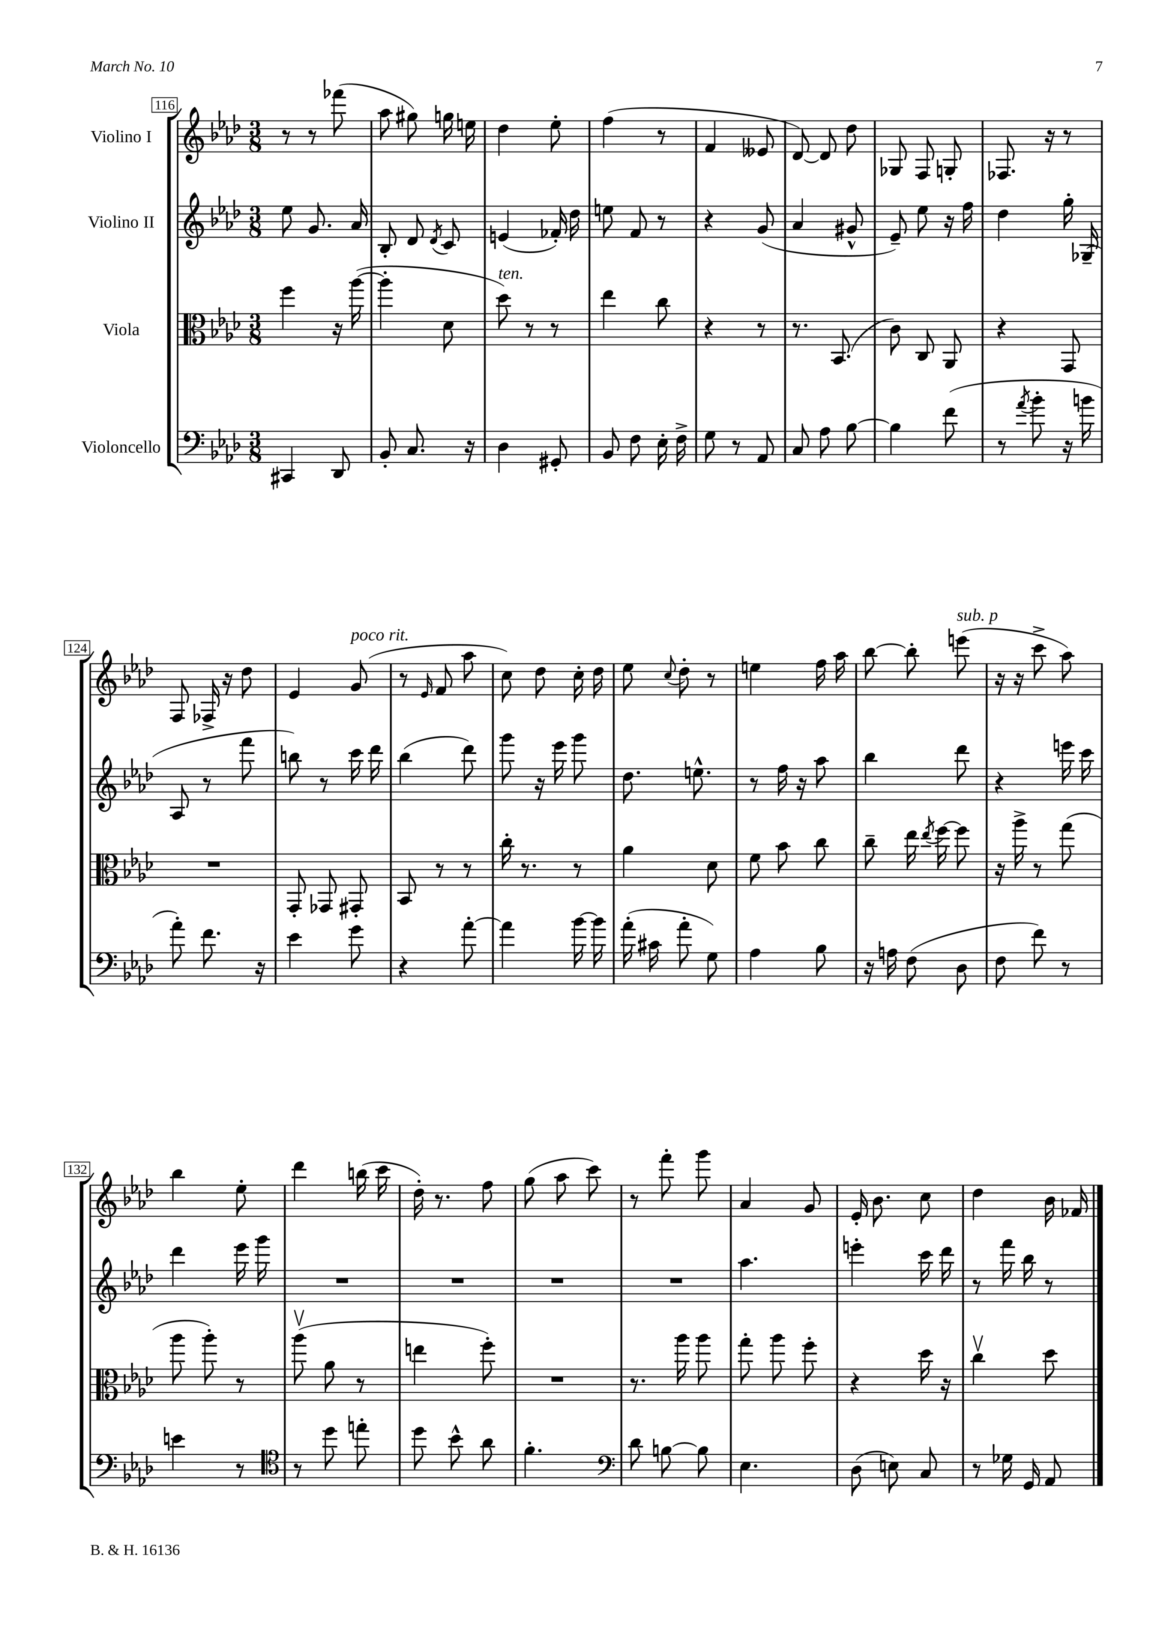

**kern	**kern	**kern	**kern
*part4	*part3	*part2	*part1
*staff4	*staff3	*staff2	*staff1
*I"Violoncello	*I"Viola	*I"Violino II	*I"Violino I
*clefF4	*clefC3	*clefG2	*clefG2
*k[b-e-a-d-]	*k[b-e-a-d-]	*k[b-e-a-d-]	*k[b-e-a-d-]
*M3/8	*M3/8	*M3/8	*M3/8
=116	=116	=116	=116
4CC#X/	4ff\	8ee-\	8r
.	.	8.g/	8r
8DD-/	16r	.	(8fff-X\
.	([16aa-\	16a-/	.
=117	=117	=117	=117
8BB-'/	4aa-'\]	8B-'/	8aa-\
8.C/	.	8d-/	8gg#X\)
.	.	8qd-/	.
.	8d-\	8c/	16ggn\
16r	.	.	16een\
=118	=118	=118	=118
!	!LO:TX:a:i:t=ten.	!	!
4D-\	8dd-\)	(4en/	4dd-\
.	8r	.	.
8GG#X'/	8r	16f-X'/)	8ee-'\
.	.	16dd-\	.
=119	=119	=119	=119
8BB-/	4ee-\	8een\	(4ff\
8F\	.	8f/	.
16E-'\	8cc\	8r	8r
16F^\	.	.	.
=120	=120	=120	=120
8G\	4r	4r	4f/
8r	.	.	.
8AA-/	8r	(8g/	8e--X/
=121	=121	=121	=121
8C/	8.r	4a-/	[8d-/)
8A-\	.	.	8d-/]
.	(8.BB-/	.	.
[8B-\	.	8g#X^^/	8dd-\
=122	=122	=122	=122
4B-\]	8c\)	8e-~/)	8G-X/
.	8C/	8ee-\	8F/
(8f\	8AA-/	16r	8Gn'/
.	.	16ff\	.
=123	=123	=123	=123
8r	4r	4dd-\	8.F-X/
8qa-/	.	.	.
8b-'\	.	.	.
.	.	.	16r
16r	8GG/	16gg'\	8r
16bn\	.	(16G-X~/	.
!!LO:LB:g=z
=124	=124	=124	=124
8a-'\)	4.r	8A-/	8F/
8.f\	.	8r	16F-X^/
.	.	.	16r
.	.	8fff\	8dd-\
16r	.	.	.
=125	=125	=125	=125
4e-\	8GG'/	8bbn\)	4e-/
.	8GG-X/	8r	.
!	!	!	!LO:TX:a:i:t=poco rit.
8g\	8GG#X'/	16ccc\	(8g/
.	.	16ddd-\	.
=126	=126	=126	=126
4r	8BB-/	(4bb-\	8r
.	.	.	16qqe-/
.	8r	.	8f/
[8a-'\	8r	8ddd-\)	8aa-\
=127	=127	=127	=127
4a-\]	16cc'\	8ggg\	8cc\)
.	8.r	.	.
.	.	16r	8dd-\
.	.	16eee-\	.
[16b-\	8r	8ggg\	16cc'\
16b-\]	.	.	16dd-\
=128	=128	=128	=128
(16a-'\	4a-\	8.dd-\	8ee-\
16c#X\	.	.	.
.	.	.	8qqcc/
8a-'\	.	.	8dd-'\
.	.	8.een^^\	.
8G\)	8d-\	.	8r
=129	=129	=129	=129
4A-\	8f\	8r	4een\
.	8b-\	16ff\	.
.	.	16r	.
8B-\	8cc\	8aa-\	16ff\
.	.	.	16aa-\
=130	=130	=130	=130
16r	8cc~\	4bb-\	[8bb-\
16An\	.	.	.
(8F\	16ee-\	.	8bb-'\]
.	8qee-/	.	.
.	[16ff\	.	.
!	!	!	!LO:TX:a:i:t=sub. p
8D-\	8ff\]	8ddd-\	(8eeen\
=131	=131	=131	=131
8F\	16r	4r	16r
.	16aa-^\	.	16r
8f\)	8r	.	8ccc^\
8r	(8gg\	16eeen\	8aa-\)
.	.	16ccc\	.
!!LO:LB:g=z
=132	=132	=132	=132
4en\	8aa-\	4ddd-\	4bb-\
.	8aa-'\)	.	.
8r	8r	16eee-\	8ee-'\
.	.	16ggg\	.
=133	=133	=133	=133
*clefC4	*	*	*
8r	(8aa-v\	4.r	4ddd-\
8dd-\	8a-\	.	.
8een'\	8r	.	(16bbn\
.	.	.	16ccc\
=134	=134	=134	=134
8dd-\	4een\	4.r	16dd-'\)
.	.	.	8.r
8b-^^\	.	.	.
8a-\	8ff'\)	.	8ff\
=135	=135	=135	=135
4.f'\	4.r	4.r	(8gg\
.	.	.	8aa-\
.	.	.	8ccc\)
=136	=136	=136	=136
*clefF4	*	*	*
8d-\	8.r	4.r	8r
[8Bn\	.	.	8fff'\
.	16aa-\	.	.
8B\]	8aa-\	.	8ggg\
=137	=137	=137	=137
4.E-\	8gg'\	4.aa-\	4a-/
.	8aa-\	.	.
.	8ff'\	.	8g/
=138	=138	=138	=138
(8D-\	4r	4eeen'\	16e-'/
.	.	.	8.b-\
8En\)	.	.	.
8C/	16dd-\	16ccc\	8cc\
.	16r	16ddd-\	.
=139	=139	=139	=139
8r	4ccv\	8r	4dd-\
16G-X\	.	16fff\	.
16GG/	.	16bb-\	.
8AA-/	8dd-\	8r	16b-\
.	.	.	16f-X/
==	==	==	==
*-	*-	*-	*-
